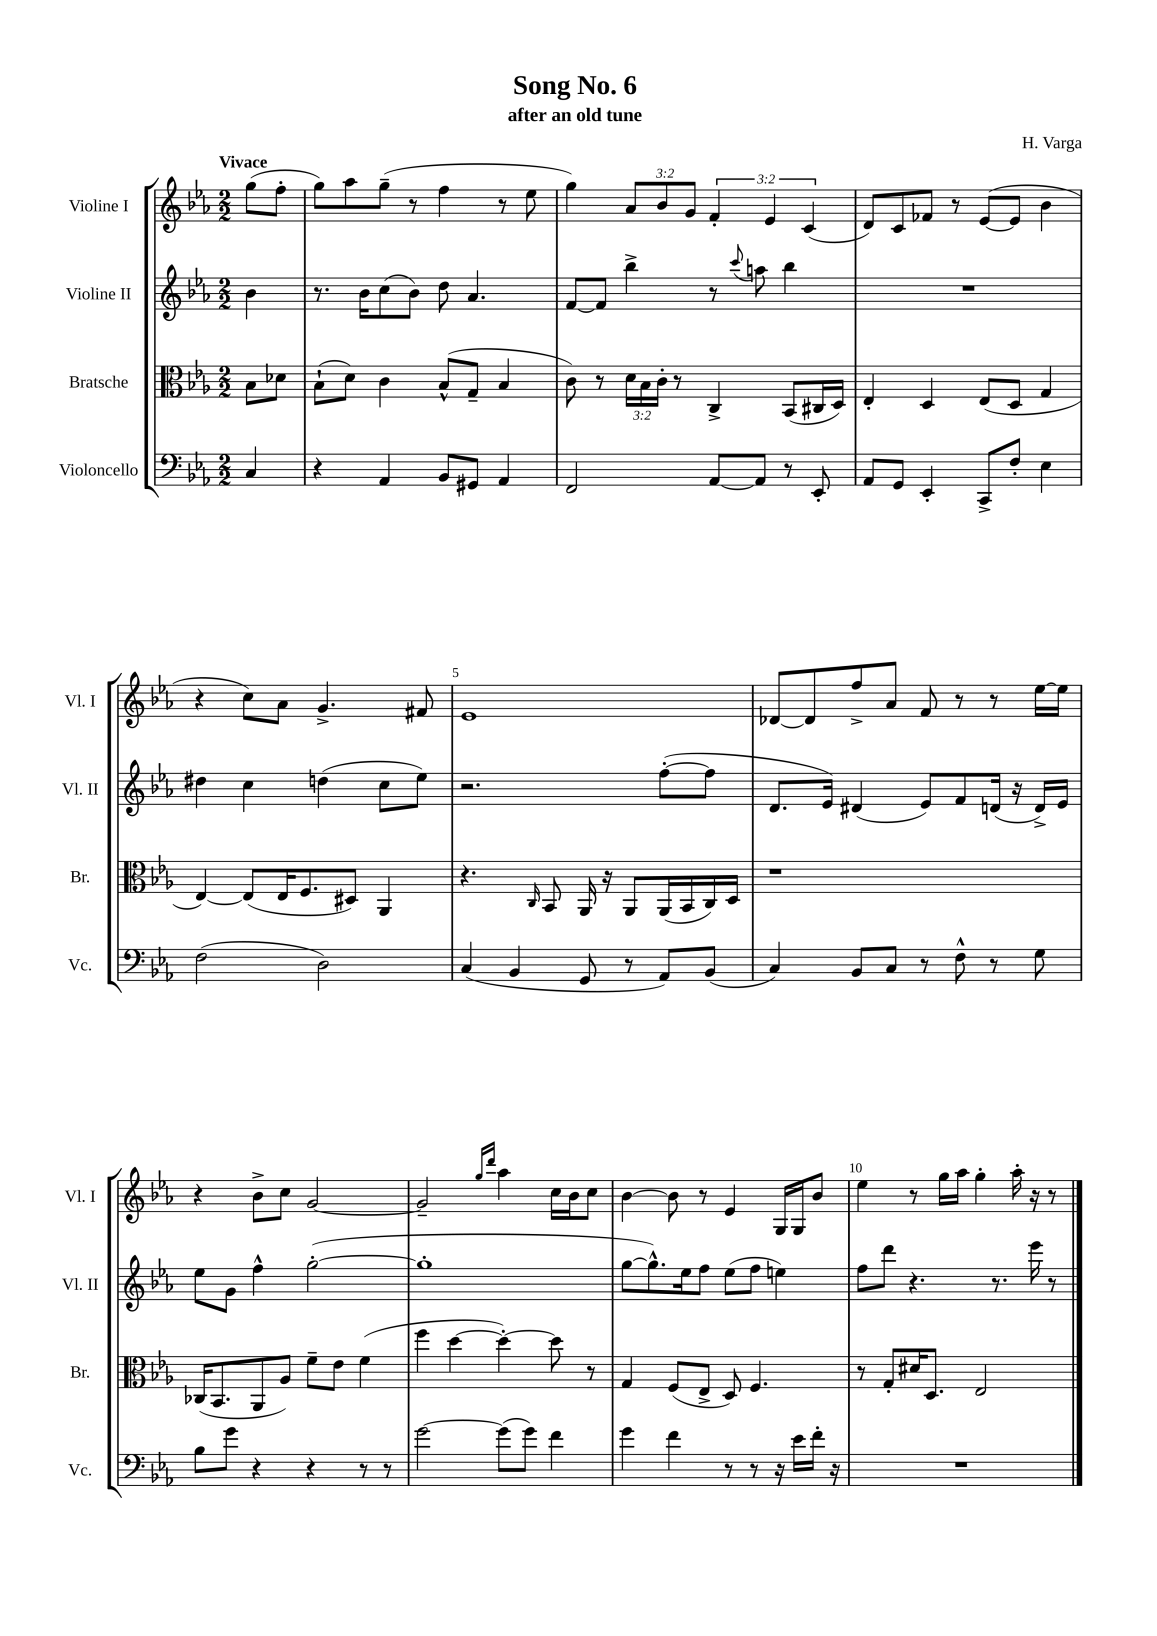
\header { title = "Song No. 6" composer = "H. Varga" subtitle = "after an old tune" }
<<
\new StaffGroup <<
\new Staff = "s0" \with { instrumentName = "Violine I" shortInstrumentName = "Vl. I" } {
    \clef treble \key ees \major \numericTimeSignature \time 2/2 \override Staff.TupletNumber.text = #tuplet-number::calc-fraction-text \partial 4 \tempo "Vivace"
    g''8( f''8-. |
    g''8) aes''8 g''8--( r8 f''4 r8 ees''8 |
    g''4) \tuplet 3/2 { aes'8 bes'8 g'8 } \tuplet 3/2 { f'4-. ees'4 c'4( } |
    d'8) c'8 fes'8 r8 ees'8~( ees'8 bes'4 |
    r4 c''8) aes'8 g'4.-> fis'8 |
    ees'1 |
    des'8~ des'8 f''8-> aes'8 f'8 r8 r8 ees''16~ ees''16 |
    r4 bes'8-> c''8 g'2~ |
    g'2-- \grace { g''16 d'''16 } aes''4 c''16 bes'16 c''8 |
    bes'4~ bes'8 r8 ees'4 g16 g16 bes'8 |
    ees''4 r8 g''16 aes''16 g''4-. aes''16-. r16 r8 \bar "|." |
}
\new Staff = "s1" \with { instrumentName = "Violine II" shortInstrumentName = "Vl. II" } {
    \clef treble \key ees \major \numericTimeSignature \time 2/2 \partial 4
    bes'4 |
    r8. bes'16 c''8( bes'8) d''8 aes'4. |
    f'8~ f'8 bes''4-> r8 \appoggiatura { c'''8 } a''8 bes''4 |
    R1 |
    dis''4 c''4 d''4( c''8 ees''8) |
    r2. f''8~-.( f''8 |
    d'8. ees'16) dis'4( ees'8) f'8 d'16( r16 d'16->) ees'16 |
    ees''8 g'8 f''4-^ g''2~-.( |
    g''1-. |
    g''8~ g''8.-^) ees''16 f''8 ees''8( f''8 e''4) |
    f''8 d'''8 r4. r8. ees'''16 r8 \bar "|." |
}
\new Staff = "s2" \with { instrumentName = "Bratsche" shortInstrumentName = "Br." } {
    \clef alto \key ees \major \numericTimeSignature \time 2/2 \override Staff.TupletNumber.text = #tuplet-number::calc-fraction-text \partial 4
    bes8 des'8 |
    bes8-!( d'8) c'4 bes8-^( g8-- bes4 |
    c'8) r8 \tuplet 3/2 { d'16 bes16 c'16-. } r8 c4-> bes,8( cis16 d16) |
    ees4-. d4 ees8( d8 g4 |
    ees4~) ees8( ees16 f8. dis8) aes,4 |
    r4. \grace { c16 } bes,8 aes,16 r16 aes,8 aes,16( bes,16 c16) d16 |
    r1 |
    ces16( bes,8. aes,8 aes8) f'8-- ees'8 f'4( |
    f''4 d''4~ d''4~-.) d''8 r8 |
    g4 f8( ees8-> d8) f4. |
    r8 g8-. dis'16 d8. ees2 \bar "|." |
}
\new Staff = "s3" \with { instrumentName = "Violoncello" shortInstrumentName = "Vc." } {
    \clef bass \key ees \major \numericTimeSignature \time 2/2 \partial 4
    c4 |
    r4 aes,4 bes,8 gis,8 aes,4 |
    f,2 aes,8~ aes,8 r8 ees,8-. |
    aes,8 g,8 ees,4-. c,8-> f8-. ees4 |
    f2( d2) |
    c4( bes,4 g,8 r8 aes,8) bes,8( |
    c4) bes,8 c8 r8 f8-^ r8 g8 |
    bes8 g'8 r4 r4 r8 r8 |
    g'2~ g'8( g'8) f'4 |
    g'4 f'4 r8 r8 r16 ees'16 f'16-. r16 |
    R1 \bar "|." |
}
>>
>>
\layout { \context { \Score \override BarNumber.break-visibility = ##(#f #t #t) barNumberVisibility = #(every-nth-bar-number-visible 5) } }
